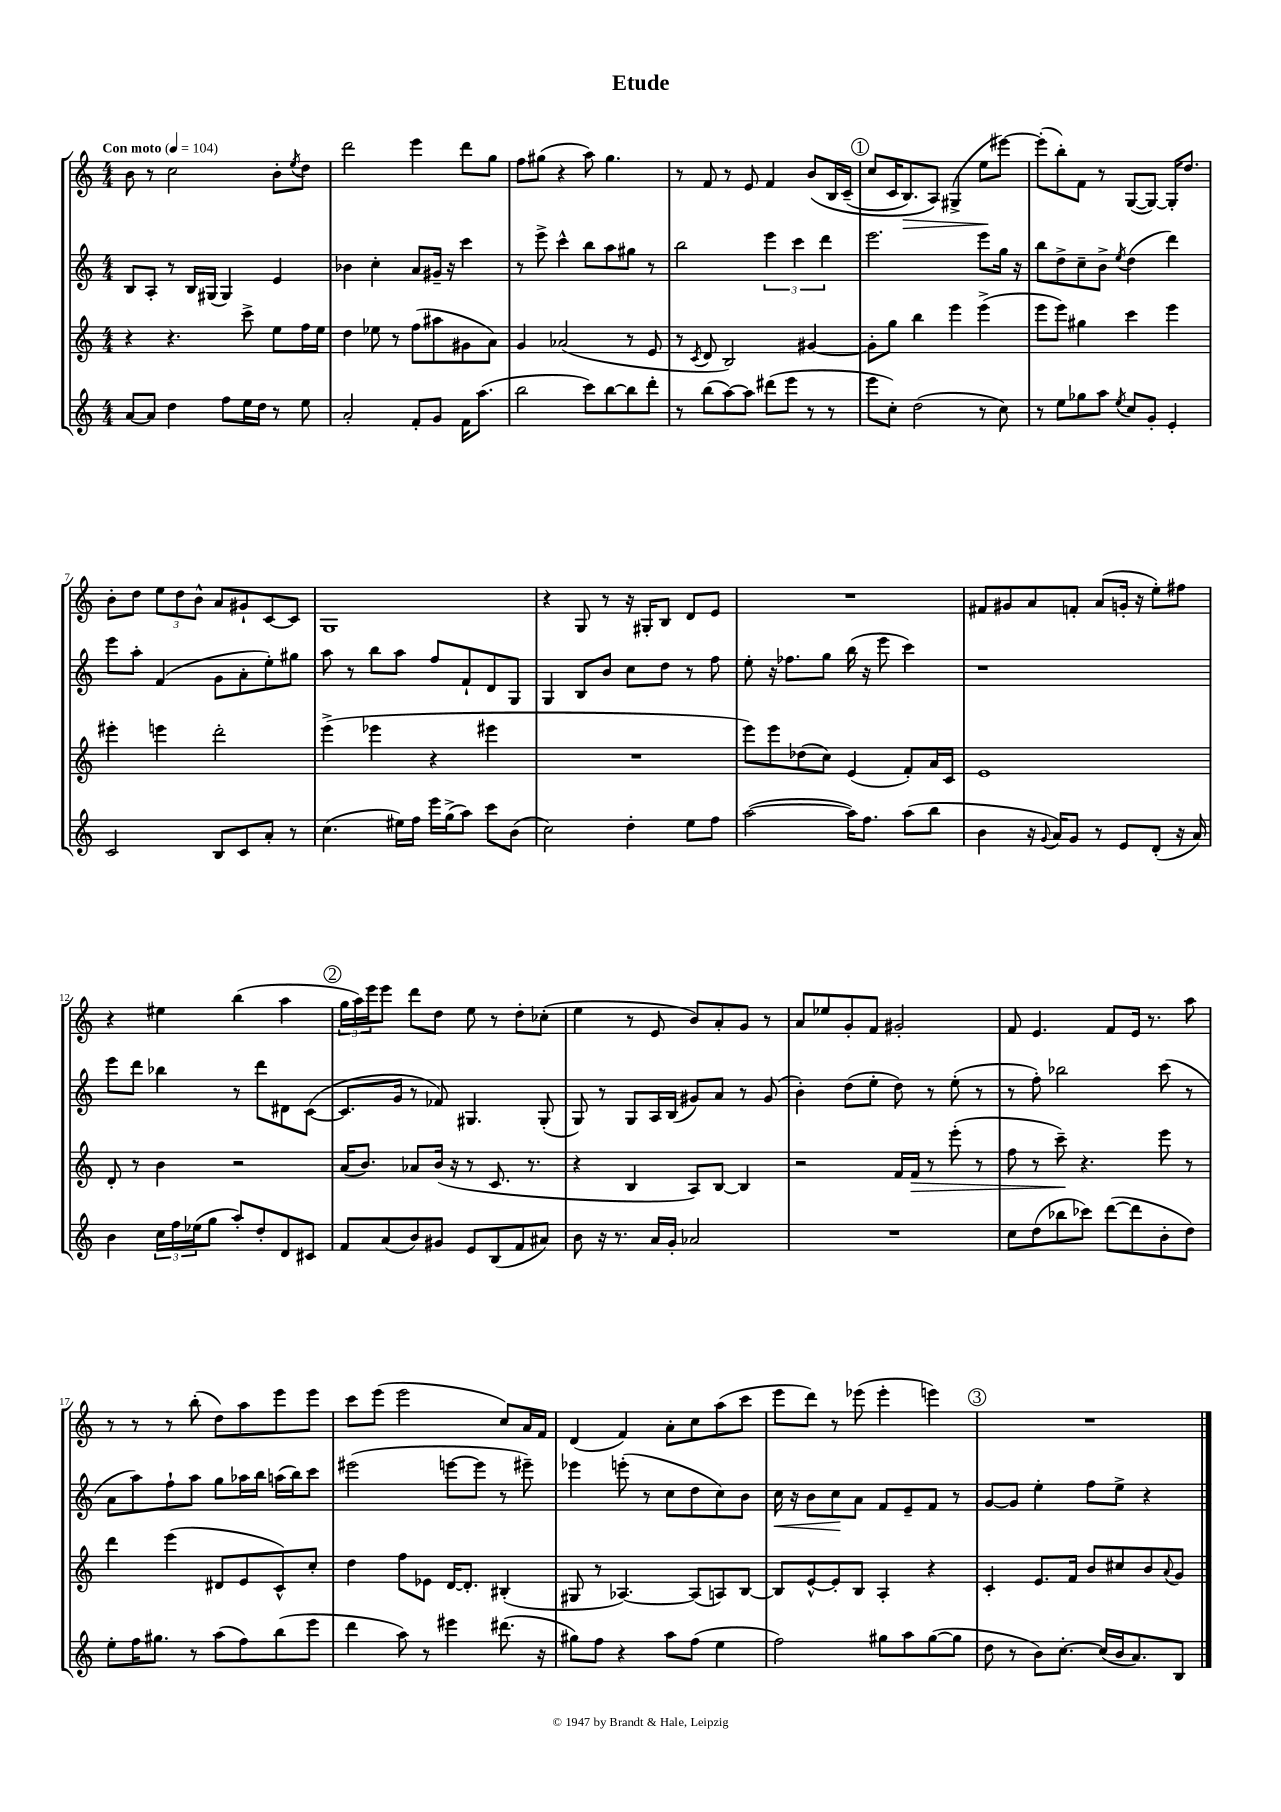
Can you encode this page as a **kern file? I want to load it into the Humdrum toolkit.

**kern	**kern	**kern	**kern
*staff4	*staff3	*staff2	*staff1
*clefG2	*clefG2	*clefG2	*clefG2
*k[]	*k[]	*k[]	*k[]
*M4/4	*M4/4	*M4/4	*M4/4
*MM104	*MM104	*MM104	*MM104
[8a	4r	8B	8b
8a]	.	8A'	8r
4dd	4.r	8r	2cc
.	.	16B	.
.	.	(16G#	.
8ff	.	4G#)	.
16ee	8ccc^	.	.
16dd	.	.	.
8r	8ee	4e	8b'
.	.	.	8qee
8ee	16ff	.	8dd
.	16ee	.	.
=	=	=	=
2a'	4dd	4b-	2ddd
.	8ee-	4cc'	.
.	8r	.	.
8f'	(8ff	8a	4eee
8g	8aa#	16g#~	.
.	.	16r	.
16f	8g#	4ccc	8ddd
(8.aa	.	.	.
.	8a)	.	8gg
=	=	=	=
2bb	4g	8r	8ff
.	.	8eee^	(8gg#
.	(2a-	4ccc^^	4r
8ccc)	.	8bb	8aa)
[8bb	.	8aa	4.gg#
8bb]	8r	8gg#	.
8ddd'	8e	8r	.
=	=	=	=
8r	8r	2bb	8r
.	8qc	.	.
(8bb	8d	.	8f
[8aa)	2B)	.	8r
8aa]	.	.	8e
(8ddd#	.	6eee	4f
8eee	.	.	.
.	.	6ccc	.
8r	[4g#	.	&(8b
.	.	6ddd	.
8r	.	.	16B
.	.	.	(16c~
=	=	=	=
8eee	8g#']	2.eee	8cc
8cc')	8gg	.	16c
.	.	.	8.B)
(2dd	4bb	.	.
.	.	.	8A&)
.	4eee	.	(4G#^
8r	(4eee^	8eee	8ee
8cc)	.	16gg	[8eee#)
.	.	16r	.
=	=	=	=
8r	8eee	8bb	(8eee#']
8ee	8eee)	8dd^	8bb')
8gg-	4gg#	8cc~	8f
8aa	.	8b^	8r
8qee	.	8qee	.
8cc	4ccc	(4dd	([8G
8g'	.	.	8G_)
4e'	4eee	4ddd)	16G']
.	.	.	8.dd
=	=	=	=
2c	4eee#'	8eee	8b'
.	.	8aa'	8dd
.	4eee	(4f	12ee
.	.	.	12dd
.	.	.	12b^^
8B	2ddd'	8g	8a
8c	.	8a'	8g#`
8a'	.	8ee')	[8c
8r	.	8gg#	8c]
=	=	=	=
(4.cc	(4eee^	8aa	1G
.	.	8r	.
.	4eee-	8bb	.
16ee#)	.	8aa	.
16ff	.	.	.
16eee	4r	8ff	.
(16gg^	.	.	.
8aa)	.	8f`	.
8ccc	4eee#	8d	.
(8b	.	8G	.
=	=	=	=
2cc)	1r	4G	4r
.	.	8B	8G
.	.	8b	8r
4dd'	.	8cc	16r
.	.	.	16G#'
.	.	8dd	8B
8ee	.	8r	8d
8ff	.	8ff	8e
=	=	=	=
([2aa	8eee)	8ee'	1r
.	8eee	16r	.
.	.	8.ff-	.
.	(8dd-	.	.
.	8cc)	8gg	.
16aa])	(4e	(16bb	.
8.ff	.	16r	.
.	.	8eee	.
(8aa	8f')	4ccc)	.
8bb	16a	.	.
.	16c	.	.
=	=	=	=
4b	1e	1r	8f#
.	.	.	8g#
16r	.	.	8a
8qqg	.	.	.
16a)	.	.	.
8g	.	.	8f'
8r	.	.	(8a
8e	.	.	16g'
.	.	.	16r
(8d'	.	.	8ee')
16r	.	.	8ff#
16a)	.	.	.
=	=	=	=
4b	8d'	8eee	4r
.	8r	8ddd	.
24cc	4b	4bb-	4ee#
24ff	.	.	.
(24ee-	.	.	.
8gg	.	.	.
8aa')	2r	8r	(4bb
8dd'	.	8ddd	.
8d	.	8d#	4aa
8c#	.	([8c	.
=	=	=	=
8f	(16a	8.c]	24gg
.	.	.	24aa)
.	8.b)	.	.
.	.	.	24eee
(8a	.	.	8eee
.	.	16g	.
8b)	8a-	8r	8ddd
8g#	(16b	8f-)	8dd
.	16r	.	.
8e	8r	4.G#	8ee
(8B	8.c	.	8r
8f	.	.	8dd'
.	8.r	.	.
8a#)	.	(8G#'	(8cc-'
=	=	=	=
8b	4r	8G)	4ee
16r	.	8r	.
8.r	.	.	.
.	4B	8G	8r
16a	.	16A	8e
16g'	.	(16B	.
2a-	8A)	8g#)	8b)
.	[8B	8a	8a'
.	4B]	8r	8g
.	.	(8g#	8r
=	=	=	=
1r	2r	4b')	8a
.	.	.	8ee-
.	.	(8dd	8g'
.	.	8ee'	8f
.	16f	8dd)	2g#'
.	16f	.	.
.	8r	8r	.
.	(8eee'	(8ee'	.
.	8r	8r	.
=	=	=	=
8cc	8ff	8r	8f
(8dd	8r	8ff')	4.e
8bb-	8ccc~)	2bb-	.
8ccc-)	4.r	.	.
([8ddd	.	.	8f
8ddd]	.	.	16e
.	.	.	8.r
8b'	8eee	(8ccc	.
8dd)	8r	8r	8aa
=	=	=	=
8ee'	4ddd	8a	8r
16ff	.	8aa)	8r
8.gg#	.	.	.
.	(4eee	8ff`	8r
8r	.	8aa	(8bb'
(8aa	8d#	8gg	8dd)
8ff)	8e	16aa-	8aa
.	.	16bb	.
(8bb	8c^^)	(16aa	8eee
.	.	16bb)	.
8eee	8cc'	8ccc	8eee
=	=	=	=
4ddd	4dd	(2eee#	8ccc
.	.	.	(8eee
8aa)	8ff	.	2eee
8r	8e-	.	.
4eee#	[16d	[8eee	.
.	8.d']	.	.
.	.	8eee]	.
(8.ddd#	(4B#'	8r	8cc)
.	.	8eee#~)	16a
16r	.	.	16f
=	=	=	=
8gg#)	8G#	4eee-	(4d
8ff	8r	.	.
4r	[4.A-)	(8eee'	4f)
.	.	8r	.
8aa	.	8cc	8a'
(8ff	(8A-]	8dd	8cc
4ee	8A)	8cc)	(8aa
.	[8B	8b	8ccc
=	=	=	=
2ff)	8B]	16cc	8eee
.	.	16r	.
.	[8e^^	8b	8ddd)
.	8e']	8cc	8r
.	8B	8a	(8eee-
8gg#	4A'	8f	4eee-'
8aa	.	8e~	.
([8gg#	4r	8f	4eee)
8gg#]	.	8r	.
=	=	=	=
8dd	4c'	[8g	1r
8r	.	8g]	.
8b)	8.e	4ee'	.
[8.cc'	.	.	.
.	16f	.	.
.	8b	8ff	.
(16cc]	.	.	.
16b	8cc#	8ee^	.
8.a)	.	.	.
.	8b	4r	.
.	8qqa	.	.
8B	8g	.	.
==	==	==	==
*-	*-	*-	*-
